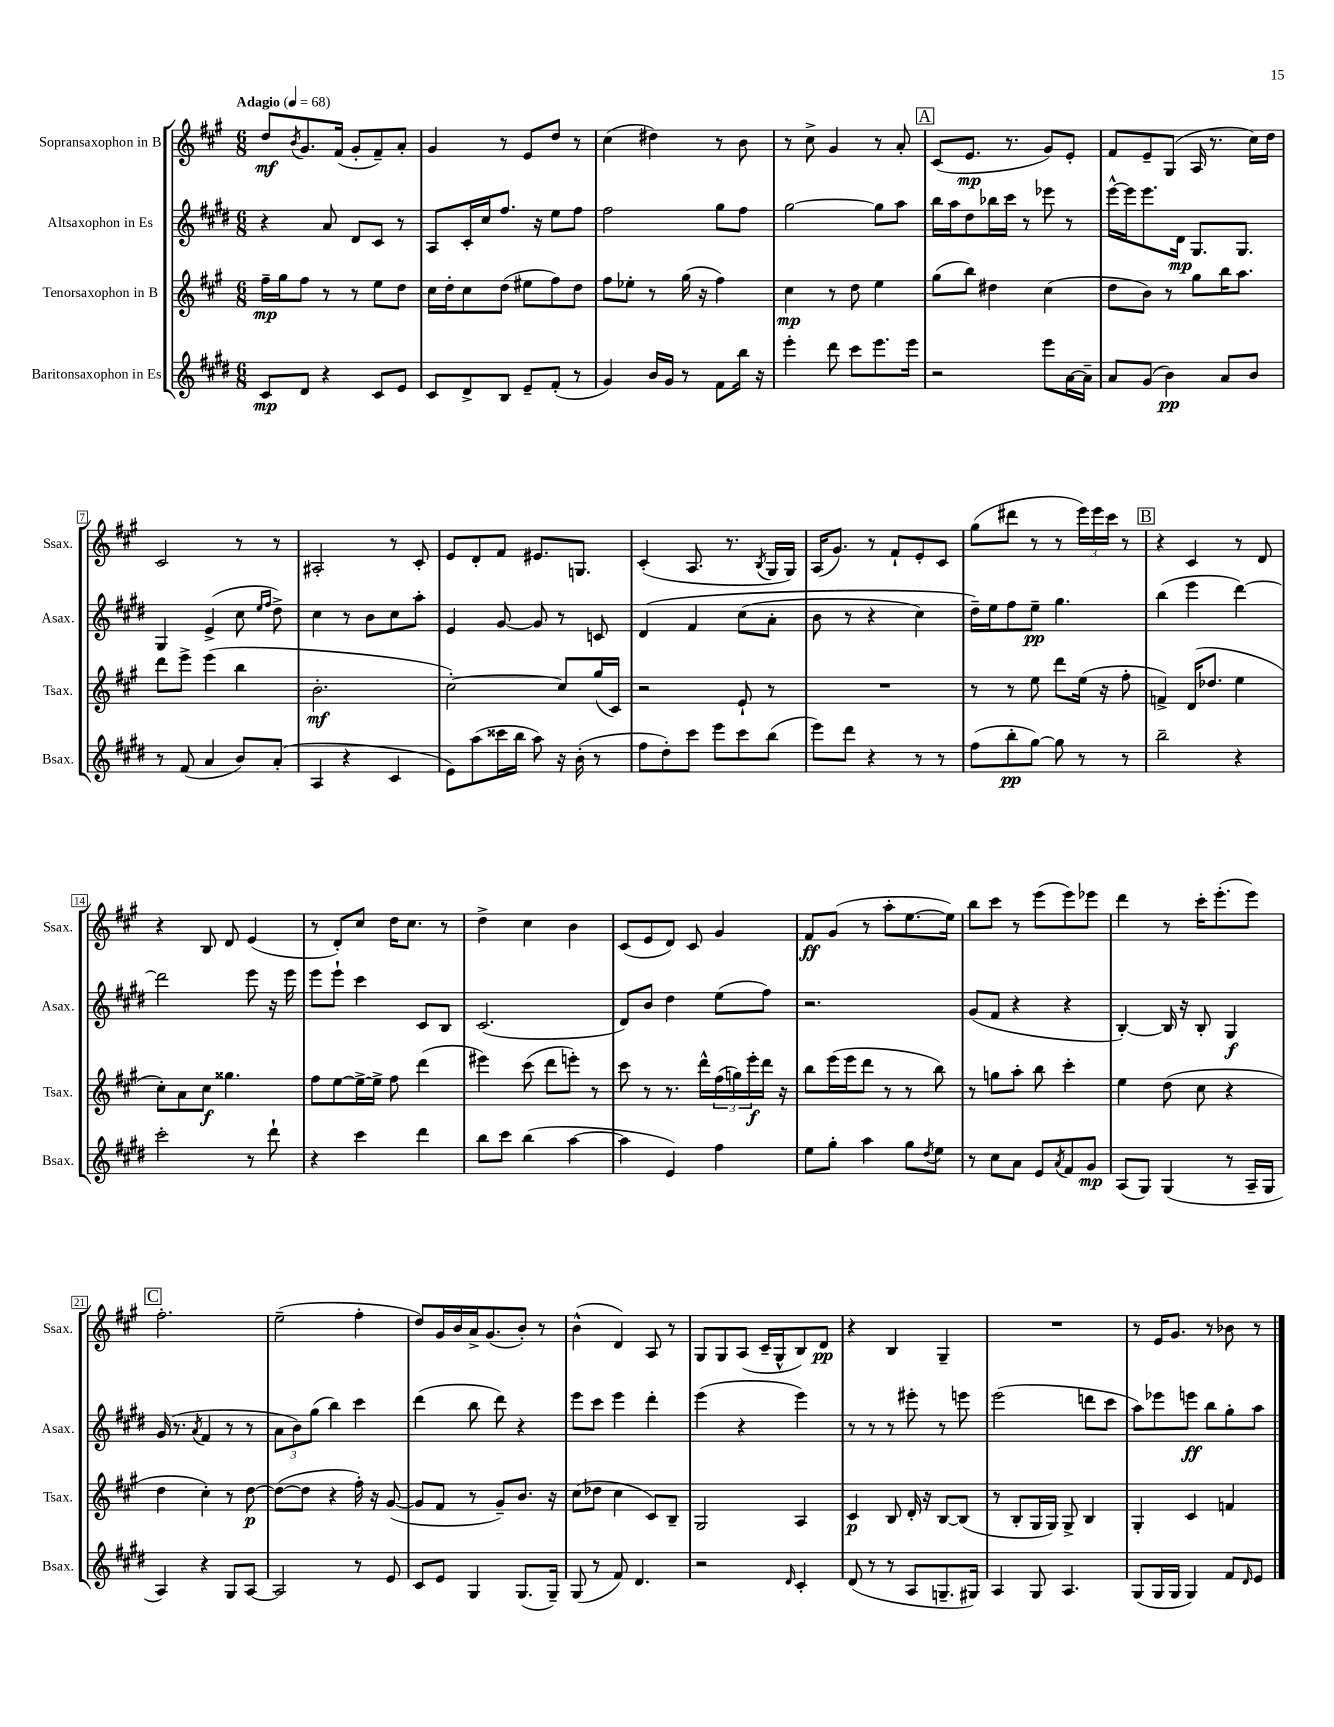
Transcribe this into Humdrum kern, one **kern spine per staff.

**kern	**kern	**kern	**kern
*staff4	*staff3	*staff2	*staff1
*clefG2	*clefG2	*clefG2	*clefG2
*k[f#c#g#d#]	*k[f#c#g#]	*k[f#c#g#d#]	*k[f#c#g#]
*M6/8	*M6/8	*M6/8	*M6/8
*MM68	*MM68	*MM68	*MM68
8c#/L	16ff#~\LL	4r	8dd/L
.	16gg#\J	.	.
.	.	.	8qb/
8d#/J	8ff#\J	.	8.g#/
4r	8r	8a/	.
.	.	.	(16f#/Jk
.	8r	8d#/L	8g#'/L
8c#/L	8ee\L	8c#/J	8f#~/)
8e/J	8dd\J	8r	8a'/J
=	=	=	=
8c#/L	16cc#\LL	8A/L	4g#/
.	16dd'\J	.	.
8d#^/	8cc#\	16c#'/L	.
.	.	16cc#/J	.
8B/J	(8dd\J	8.ff#/J	8r
8e~/L	8ee#\L	.	8e/L
.	.	16r	.
(8f#'/J	8ff#\)	8ee\L	8dd/J
8r	8dd\J	8ff#\J	8r
=	=	=	=
4g#/)	8ff#\L	2ff#\	(4cc#\
.	8ee-'\J	.	.
16b/LL	8r	.	4dd#\)
16g#/JJ	.	.	.
8r	(16gg#\	.	.
.	16r	.	.
8f#\L	4ff#\)	8gg#\L	8r
16bb\Jk	.	8ff#\J	8b\
16r	.	.	.
=	=	=	=
4eee'\	4cc#\	[2gg#\	8r
.	.	.	8cc#^\
8ddd#\	8r	.	4g#/
8ccc#\L	8dd\	.	.
8.eee\	4ee\	8gg#\]L	8r
.	.	8aa\J	8a'/
16eee\Jk	.	.	.
=	=	=	=
2r	(8gg#\L	16bb\LL	(8c#/L
.	.	16aa\J	.
.	8bb\J)	8dd#\	8.e/J
.	4dd#\	16bb-\L	.
.	.	16ccc#\JJ	8.r
.	.	8r	.
8eee\L	(4cc#\	8eee-\	8g#/L)
[16a\L	.	8r	8e'/J
16a~\]JJ	.	.	.
=	=	=	=
8a/L	8dd\L	[16eee^^\LL	8f#/L
.	.	16eee\]J	.
(8g#/J	8b\J)	8.eee\	8e~/
4b\)	8r	.	(8G#/J
.	.	16d#\Jk	.
.	8gg#\L	8.G#/L	16A/
.	.	.	8.r
8a/L	16bb\K	.	.
.	8.aa\J	8.G#/J	.
8b/J	.	.	16cc#\LL)
.	.	.	16dd\JJ
=	=	=	=
8r	8ddd\L	4G#/	2c#/
(8f#/	8eee^\J	.	.
4a/	(4eee\	(4e^/	.
8b/L)	4bb\	8cc#\	8r
.	.	16qqee/LL	.
.	.	16qqff#/JJ	.
(8a'/J	.	8dd#^\)	8r
=	=	=	=
4A/	2.b'\	4cc#\	2A#'/
4r	.	8r	.
.	.	8b\L	.
4c#/	.	8cc#\	8r
.	.	8aa'\J	8c#'/
=	=	=	=
8e\L)	[2cc#'\)	4e/	8e/L
(8aa\	.	.	8d'/
16ccc##\L	.	[8g#/	8f#/J
16bb\JJ	.	.	.
8aa\)	.	8g#/]	8.e#/L
16r	8cc#/]L	8r	.
(16b'\	.	.	8.G/J
8r	(16gg#/L	8c/	.
.	16c#/JJ)	.	.
=	=	=	=
8ff#\L	2r	&(4d#/	(4c#'/
8dd#'\)	.	.	.
8ccc#\J	.	4f#/	8.A/
8eee\L	.	.	.
.	.	.	8.r
8ccc#\	8e`/	(8cc#\L	.
.	.	.	8qB/
(8bb\J	8r	8a'\J	16G#/LL
.	.	.	16G#/JJ)
=	=	=	=
8eee\L)	2.r	8b\	(16A/LK
.	.	.	8.g#/J)
8ddd#\J	.	8r	.
4r	.	4r	8r
.	.	.	8f#`/L
8r	.	4cc#\)	8e'/
8r	.	.	8c#/J
=	=	=	=
(8ff#\L	8r	16dd#~\LL&)	(8gg#\L
.	.	16ee\J	.
8bb'\	8r	8ff#\	8ddd#\J
[8gg#\J)	8ee\	8ee~\J	8r
8gg#\]	8ddd\L	4.gg#\	8r
8r	(16ee\Jk	.	24eee\LL)
.	.	.	24eee\
.	16r	.	.
.	.	.	24ccc#\JJ
8r	8ff#'\	.	8r
=	=	=	=
2bb~\	4f^/)	(4bb\	4r
.	(16d/LK	4eee\	4c#/
.	8.dd-/J	.	.
4r	4ee\	[4ddd#\)	8r
.	.	.	8d/
=	=	=	=
2ccc#'\	8cc#'\L)	2ddd#\]	4r
.	8a\	.	.
.	8cc#\J	.	8B/
.	4.gg##\	.	8d/
8r	.	8eee\	(4e/
8ddd#`\	.	16r	.
.	.	16eee\	.
=	=	=	=
4r	8ff#\L	8eee\L	8r
.	[8ee\	8eee`\J	8d'/L)
4ccc#\	16ee^\_L	4ccc#\	8cc#/J
.	16ee^\]JJ	.	.
.	8ff#\	.	16dd\LK
.	.	.	8.cc#\J
4ddd#\	(4ddd\	8c#/L	.
.	.	8B/J	8r
=	=	=	=
8bb\L	4eee#\)	(2.c#/	4dd^\
8ccc#\J	.	.	.
(4bb\	(8ccc#\	.	4cc#\
.	8ddd\L	.	.
[4aa\	8eee'\J)	.	4b\
.	8r	.	.
=	=	=	=
4aa\]	8ccc#\	8d#/L)	(8c#/L
.	8r	8b/J	8e/
4e/)	8.r	4dd#\	8d/J)
.	.	.	8c#/
.	16ddd^^\LL	.	.
4ff#\	(24ff#\	(8ee\L	4g#/
.	24gg\)	.	.
.	24eee'\	.	.
.	16ddd\JJ	8ff#\J)	.
.	16r	.	.
=	=	=	=
8ee\L	8bb\L	2.r	8f#/L
8gg#'\J	(16eee\L	.	(8g#/J
.	16eee\J	.	.
4aa\	8ddd\J	.	8r
.	8r	.	8aa'\L
8gg#\L	8r	.	[8.ee\
8qdd#/	.	.	.
8ee\J	8bb\)	.	.
.	.	.	16ee\]Jk)
=	=	=	=
8r	8r	(8g#/L	8bb\L
8cc#\L	8gg\L	8f#/J	8ccc#\J
8a\J	8aa'\J	4r	8r
8e/L	8bb\	.	(8eee\L
8qa/	.	.	.
8f#/	4ccc#'\	4r	8eee\)
8g#/J	.	.	8eee-\J
=	=	=	=
(8A/L	4ee\	[4B'/)	4ddd\
8G#/J)	.	.	.
(4G#/	(8dd\	16B/]	8r
.	.	16r	.
.	8cc#\	8B'/	16ccc#'\LK
.	.	.	(8.eee'\
8r	4r	4G#/	.
16A~/LL	.	.	8eee\J)
16G#/JJ	.	.	.
=	=	=	=
4A/)	4dd\	(16g#/	2.ff#'\
.	.	8.r	.
.	.	8qa/	.
4r	4cc#'\)	4f#/	.
8G#/L	8r	8r	.
[8A/J	[8dd\	8r	.
=	=	=	=
2A/]	(8dd\_L	12a\L	(2ee~\
.	.	12b\)	.
.	8dd\]J	.	.
.	.	(12gg#\J	.
.	4r	4bb\)	.
8r	16ff#'\)	4ccc#\	4ff#'\
.	16r	.	.
8e/	([8g#/	.	.
=	=	=	=
8c#/L	8g#/]L	(4ddd#\	8dd/L)
8e/J	8f#/J	.	16g#/L
.	.	.	16b/
4G#/	8r	8bb\	16a^/J
.	.	.	(8.g#/
.	8g#~/L)	8ddd#\)	.
(8.G#/L	8.b/J	4r	8b'/J)
.	.	.	8r
16G#~/Jk)	16r	.	.
=	=	=	=
(8G#/	(8cc#\L	8eee\L	(4b^^\
8r	8dd-\J	8ccc#\J	.
8f#/)	4cc#\	4eee\	4d/)
4.d#/	.	.	.
.	8c#/L)	4ddd#'\	8A/
.	8B~/J	.	8r
=	=	=	=
2r	2G#/	(4eee\	8G#/L
.	.	.	8G#/
.	.	4r	(8A/J
.	.	.	16c#~/LL
.	.	.	16G#^^/J
16qqd#/	.	.	.
4c#'/	4A/	4eee\)	8B/)
.	.	.	8d/J
=	=	=	=
(8d#/	4c#/	8r	4r
8r	.	8r	.
8r	8B/	8r	4B/
8A/L	16d'/	8eee#'\	.
.	16r	.	.
8.G~/	[8B/L	8r	4G#~/
.	(8B/]J	8eee\	.
16G#/Jk)	.	.	.
=	=	=	=
4A/	8r	(2eee\	2.r
.	8B'/L	.	.
8G#/	16G#/L	.	.
.	16G#/JJ)	.	.
4.A/	8G#^/	.	.
.	4B/	8ddd\L	.
.	.	8ccc#\J	.
=	=	=	=
(8G#/L	4G#'/	8aa\L)	8r
16G#/L	.	8eee-\	16e/LK
16G#/JJ	.	.	8.g#/J
4G#/)	4c#/	8eee\J	.
.	.	8bb\L	8r
8f#/L	4f/	8gg#'\	8b-\
16qqd#/	.	.	.
8e/J	.	8aa\J	8r
==	==	==	==
*-	*-	*-	*-
